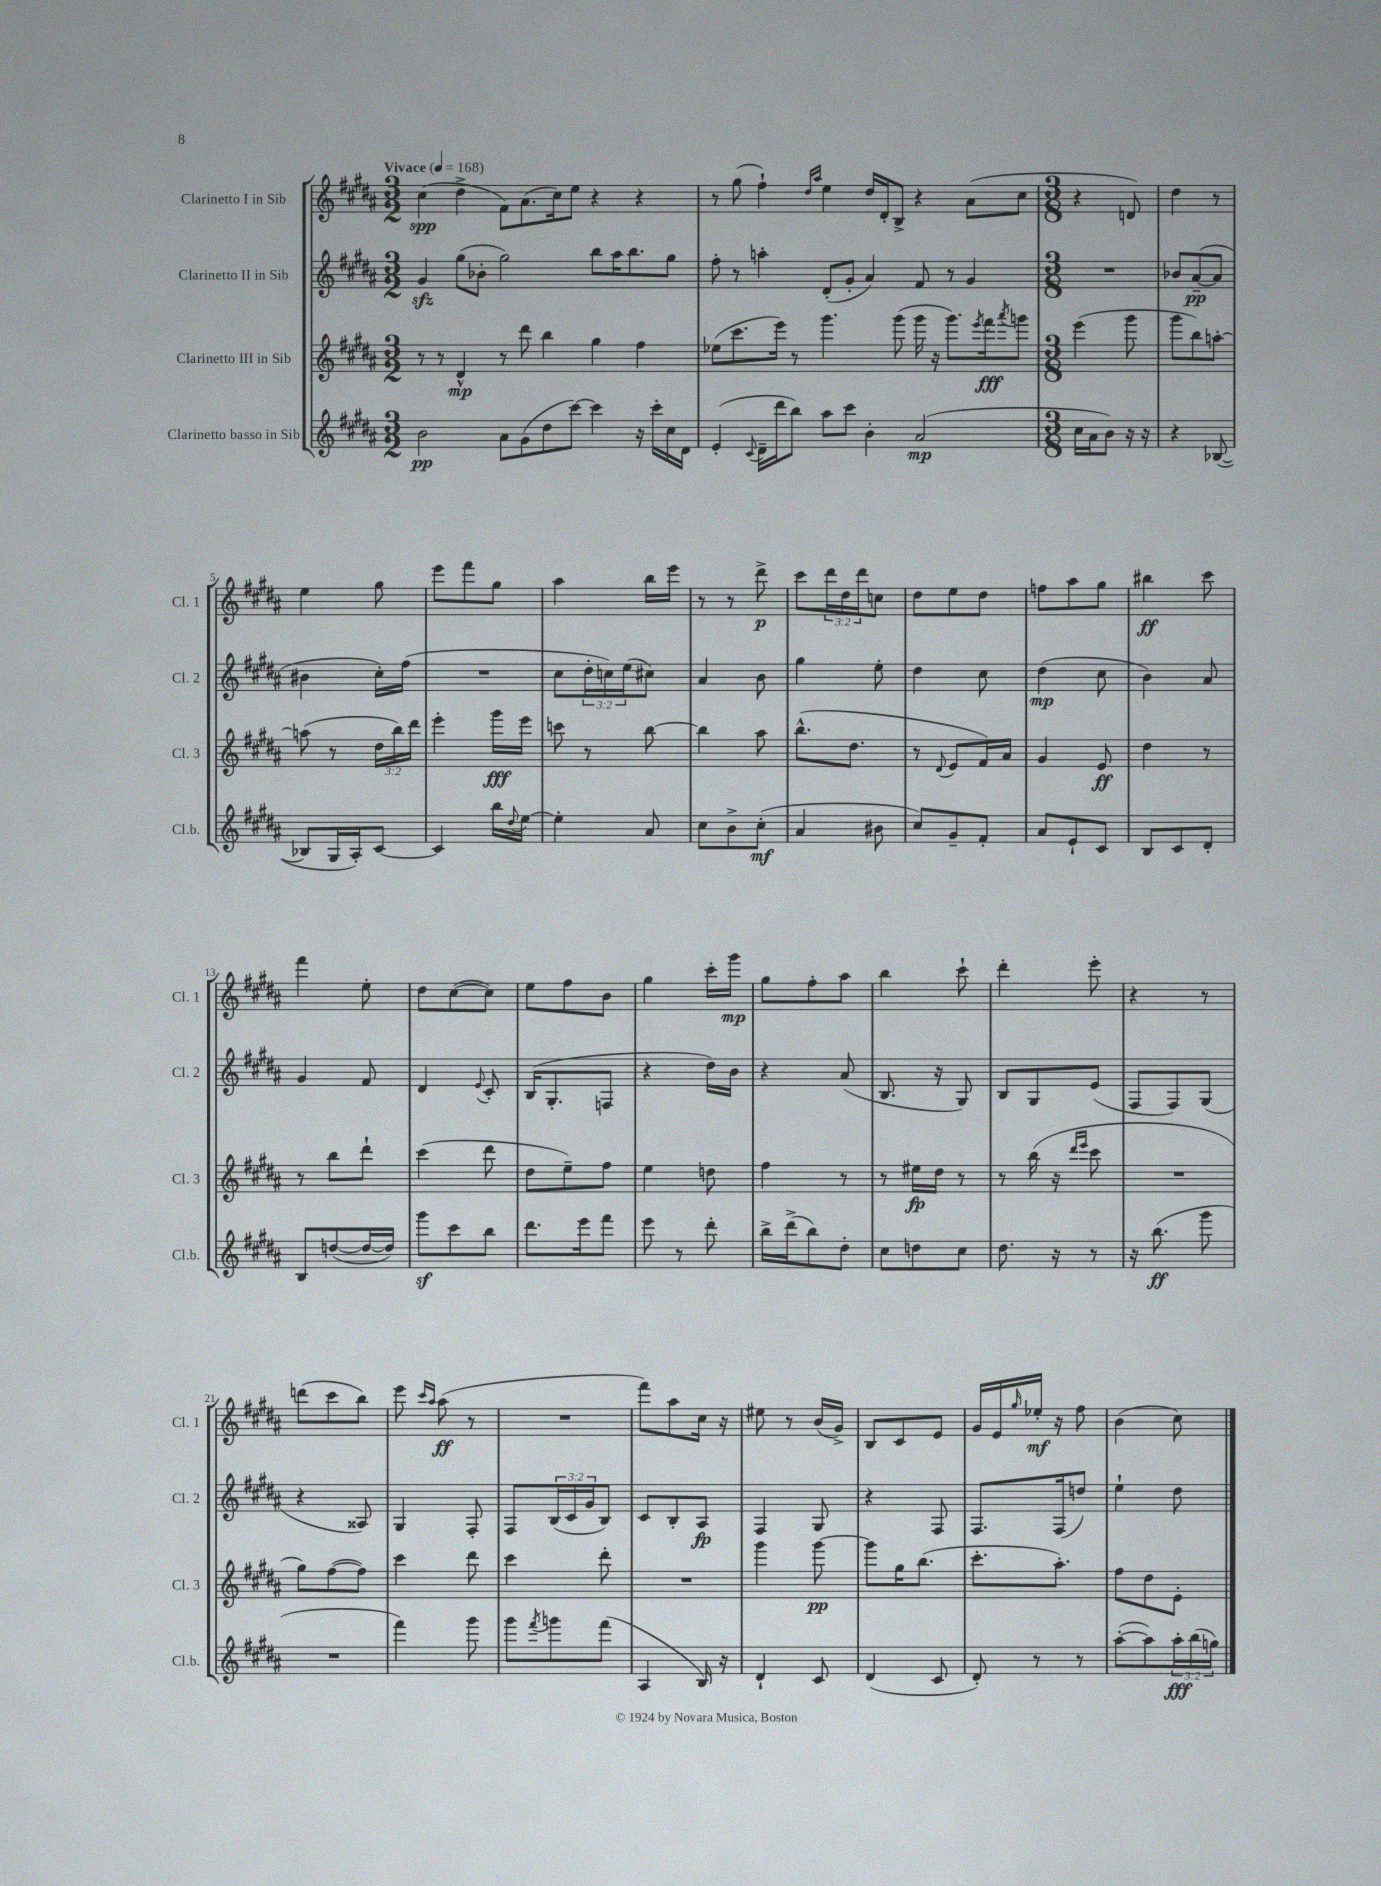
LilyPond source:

<<
\new StaffGroup <<
\new Staff = "s0" \with { instrumentName = "Clarinetto I in Sib" shortInstrumentName = "Cl. 1" } {
    \clef treble \key b \major \numericTimeSignature \time 3/2 \override Staff.TupletNumber.text = #tuplet-number::calc-fraction-text \tempo "Vivace" 4 = 168
    cis''4\spp( dis''4-> fis'8) ais'8.( cis''16) e''8 r4 r4 |
    r8 gis''8( fis''4-!) \grace { dis''16 ais''16 } e''4 dis''16 dis'16-. b8-> r4 ais'8( cis''8 |
    \numericTimeSignature \time 3/8 r4 d'8) |
    dis''4 r8 |
    e''4 gis''8 |
    e'''8 fis'''8 gis''8 |
    ais''4 b''16 e'''16 |
    r8 r8 dis'''8->\p |
    cis'''8 \tuplet 3/2 { dis'''16 dis''16 dis'''16 } c''8 |
    dis''8 e''8 dis''8 |
    f''8 ais''8 gis''8 |
    bis''4\ff cis'''8 |
    fis'''4 e''8-. |
    dis''8 cis''8~( cis''8) |
    e''8 fis''8 b'8 |
    gis''4 cis'''16-. gis'''16\mp |
    gis''8 fis''8-. ais''8 |
    b''4 cis'''8-! |
    dis'''4-. e'''8-. |
    r4 r8 |
    d'''8( cis'''8 b''8) |
    e'''8 \grace { cis'''16 ais''16 } ais''8\ff( r8 |
    R4. |
    fis'''8) ais''8 cis''16 r16 |
    eis''8 r8 b'16( gis'16->) |
    b8 cis'8 e'8 |
    gis'16 e'16 \grace { gis''16 } ees''16-.\mf r16 fis''8 |
    b'4( cis''8) \bar "|." |
}
\new Staff = "s1" \with { instrumentName = "Clarinetto II in Sib" shortInstrumentName = "Cl. 2" } {
    \clef treble \key b \major \numericTimeSignature \time 3/2 \override Staff.TupletNumber.text = #tuplet-number::calc-fraction-text
    gis'4\sfz gis''8( bes'8-. gis''2) b''8 ais''16 b''8. gis''8 |
    fis''8-. r8 a''4-. dis'8-.( gis'8-. ais'4) fis'8 r8 gis'4 |
    \numericTimeSignature \time 3/8 R4. |
    bes'8 ais'8~--\pp( ais'8 |
    bis'4 cis''16-.) fis''16( |
    R4. |
    cis''8 \tuplet 3/2 { dis''16-. c''16) e''16( } cis''8) |
    ais'4 b'8 |
    gis''4 e''8-. |
    dis''4 cis''8 |
    dis''4\mp( cis''8 |
    b'4) ais'8 |
    gis'4 fis'8 |
    dis'4 \appoggiatura { e'8 } cis'8-. |
    b16( gis8.-. f8 |
    r4 dis''16) b'16 |
    r4 ais'8( |
    b8. r16 gis8) |
    b8 gis8 e'8( |
    fis8 fis8) gis8( |
    r4 aisis8) |
    gis4 fis8-. |
    fis8 \tuplet 3/2 { b16( cis'16 gis'16 } b8) |
    cis'8 b8-. ais8\fp |
    fis4 gis8 |
    r4 fis8 |
    fis8. fis16( d''8) |
    e''4-! dis''8 \bar "|." |
}
\new Staff = "s2" \with { instrumentName = "Clarinetto III in Sib" shortInstrumentName = "Cl. 3" } {
    \clef treble \key b \major \numericTimeSignature \time 3/2 \override Staff.TupletNumber.text = #tuplet-number::calc-fraction-text
    r8 r8 dis'4-^\mp r8 dis'''8 b''4 gis''4 fis''4 |
    ees''8( cis'''8. e'''16) r8 gis'''4. gis'''8( gis'''16 r16 gis'''8.) \acciaccatura { e'''8 } fis'''16\fff \acciaccatura { ais'''8 } g'''8 |
    \numericTimeSignature \time 3/8 e'''4( gis'''8 |
    gis'''8 b''8) a''8~-. |
    a''8( r8 \tuplet 3/2 { dis''16 b''16) dis'''16 } |
    e'''4-. gis'''16\fff e'''16 |
    c'''8 r8 b''8~ |
    b''4 ais''8 |
    b''8.-^( dis''8. |
    r8 \appoggiatura { dis'8 } e'8 fis'16) ais'16 |
    gis'4 e'8\ff |
    dis''4 r8 |
    r8 b''8 dis'''8-! |
    cis'''4( dis'''8 |
    dis''8 e''8--) fis''8 |
    e''4 d''8 |
    fis''4 r8 |
    r8 eis''16\fp dis''16 r8 |
    r8 b''16( r16 \grace { dis'''16 e'''16 } cis'''8 |
    R4. |
    gis''8) fis''8~( fis''8) |
    cis'''4 dis'''8 |
    cis'''4 dis'''8-. |
    R4. |
    gis'''4 gis'''8~\pp |
    gis'''8 gis''16 b''8.( |
    cis'''8.-. ais''8.-.) |
    fis''8 dis''8 e'8-. \bar "|." |
}
\new Staff = "s3" \with { instrumentName = "Clarinetto basso in Sib" shortInstrumentName = "Cl.b." } {
    \clef treble \key b \major \numericTimeSignature \time 3/2 \override Staff.TupletNumber.text = #tuplet-number::calc-fraction-text
    b'2\pp ais'8 gis'8( dis''8 cis'''8~) cis'''4 r16 cis'''16-. cis''16 dis'16 |
    e'4-.( \appoggiatura { cis'8 } dis'16-- dis'''16 b''8) ais''8 cis'''8 b'4-. ais'2\mp( |
    \numericTimeSignature \time 3/8 cis''16 ais'16 b'8) r16 r16 |
    r4 bes8~( |
    bes8 gis16 ais16-.) cis'8~ |
    cis'4 b''16 \appoggiatura { dis''8 } e''16~ |
    e''4-. ais'8 |
    cis''8 b'8-> cis''8-.\mf( |
    ais'4 bis'8 |
    cis''8) gis'8-- fis'8-. |
    ais'8 e'8-! cis'8 |
    b8 cis'8 dis'8-. |
    b8 d''8~( d''16~ d''16) |
    gis'''8\sf cis'''8 b''8 |
    dis'''8. e'''16 fis'''8 |
    e'''8 r8 dis'''8-. |
    b''16-> dis'''16->( b''8) dis''8-. |
    cis''8 d''8 cis''8 |
    dis''8. r16 r8 |
    r16 b''8.\ff( gis'''8 |
    R4. |
    fis'''4) gis'''8 |
    gis'''8 \acciaccatura { fis'''8 } g'''8 fis'''8( |
    ais4 b16) r16 |
    dis'4-! cis'8 |
    dis'4( cis'8 |
    dis'8-.) r8 r8 |
    ais''8~-.( ais''8) \tuplet 3/2 { ais''16-.\fff b''16( g''16) } \bar "|." |
}
>>
>>
